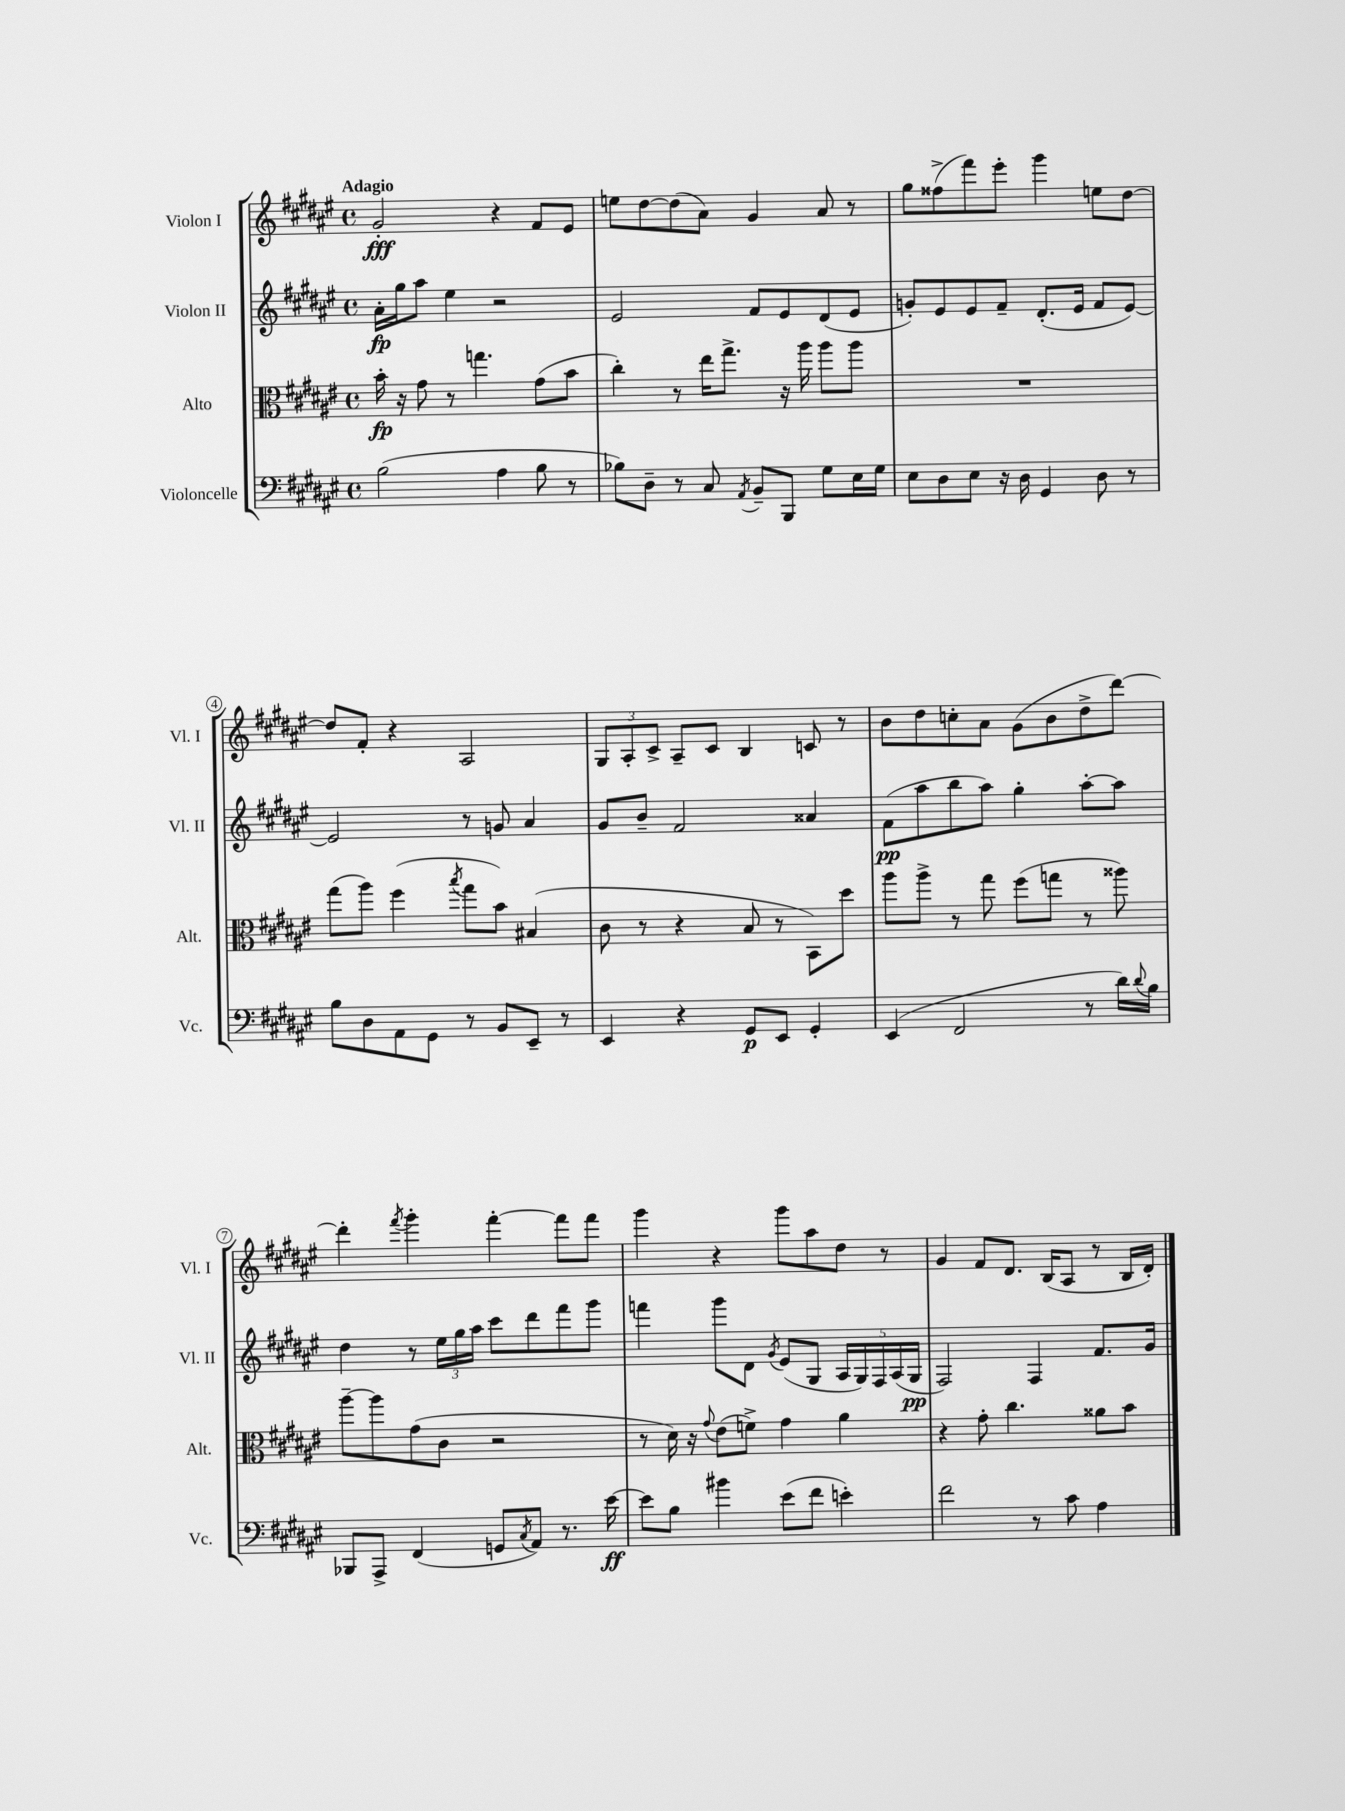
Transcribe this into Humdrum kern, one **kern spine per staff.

**kern	**kern	**kern	**kern
*staff4	*staff3	*staff2	*staff1
*clefF4	*clefC3	*clefG2	*clefG2
*k[f#c#g#d#a#e#]	*k[f#c#g#d#a#e#]	*k[f#c#g#d#a#e#]	*k[f#c#g#d#a#e#]
*M4/4	*M4/4	*M4/4	*M4/4
*met(c)	*met(c)	*met(c)	*met(c)
(2B	16b'	16a#'	2g#'
.	16r	16gg#	.
.	8g#	8aa#	.
.	8r	4ee#	.
.	4.gg	.	.
4A#	.	2r	4r
8B	(8g#	.	8f#
8r	8b	.	8e#
=	=	=	=
8B-)	4cc#')	2e#	8ee
8D#~	.	.	[8dd#
8r	8r	.	(8dd#]
8C#	16ee#	.	8a#)
.	8.gg#^	.	.
8qAA#	.	.	.
8BB~	.	8f#	4g#
8BBB	16r	8e#	.
.	16aa#	.	.
8G#	8aa#	(8d#	8a#
16E#	8aa#	8e#	8r
16G#	.	.	.
=	=	=	=
8E#	1r	8g')	8gg#
8D#	.	8e#	(8ff##^
8E#	.	8e#	8fff#)
16r	.	8f#~	8eee#'
16D#	.	.	.
4GG#	.	(8.d#'	4ggg#
.	.	16e#	.
8D#	.	8f#	8ee
8r	.	[8e#)	[8dd#
=	=	=	=
8B	(8gg#	2e#]	8dd#]
8D#	8aa#)	.	8f#'
8AA#	(4ff#	.	4r
8GG#	.	.	.
.	8qbb	.	.
8r	8gg#	8r	2A#
8BB	8b)	8g	.
8EE#~	(4B#	4a#	.
8r	.	.	.
=	=	=	=
4EE#	8c#	8g#	12G#
.	.	.	12A#'
.	8r	8b~	.
.	.	.	12c#^
4r	4r	2f#	8A#~
.	.	.	8c#
8GG#	8B	.	4B
8EE#	8r	.	.
4GG#'	8BB)	4a##	8c
.	8dd#	.	8r
=	=	=	=
(4EE#	8aa#	(8f#	8b
.	8aa#^	8aa#	8dd#
2FF#	8r	8bb	8cc'
.	8gg#	8aa#)	8a#
.	(8ff#	4gg#'	(8g#
.	8gg	.	8b
8r	8r	[8aa#'	8dd#^
16d#)	8aa##)	8aa#]	[8ddd#)
8qqd#	.	.	.
16B	.	.	.
=	=	=	=
8BBB-	[8aa#~	4dd#	4ddd#']
8AAA#^	8aa#]	.	.
.	.	.	8qfff#
(4FF#	(8g#	8r	4ggg#'
.	8c#	24ee#	.
.	.	24gg#	.
.	.	24aa#	.
8GG	2r	8ccc#	[4fff#'
8qC#	.	.	.
8AA#)	.	8ddd#	.
8.r	.	8fff#	8fff#]
.	.	8ggg#	8fff#
[16e#	.	.	.
=	=	=	=
8e#]	8r	4fff	4ggg#
8B	16d#)	.	.
.	16r	.	.
.	8qqg#	.	.
4b#	(8e#	8ggg#	4r
.	8f^)	8d#	.
.	.	8qg#	.
(8e#	4g#	(8e#	8ggg#
8f#	.	8G#	8aa#
4e')	4a#	20A#	8dd#
.	.	20G#)	.
.	.	20F#	.
.	.	.	8r
.	.	(20A#	.
.	.	20G#	.
=	=	=	=
2f#	4r	2F#)	4g#
.	8g#'	.	8f#
.	4.cc#	.	8.d#
8r	.	4F#	.
.	.	.	(16B
8c#	.	.	8A#
4A#	8a##	8.f#	8r
.	8b	.	16B
.	.	16g#	16d#')
==	==	==	==
*-	*-	*-	*-
